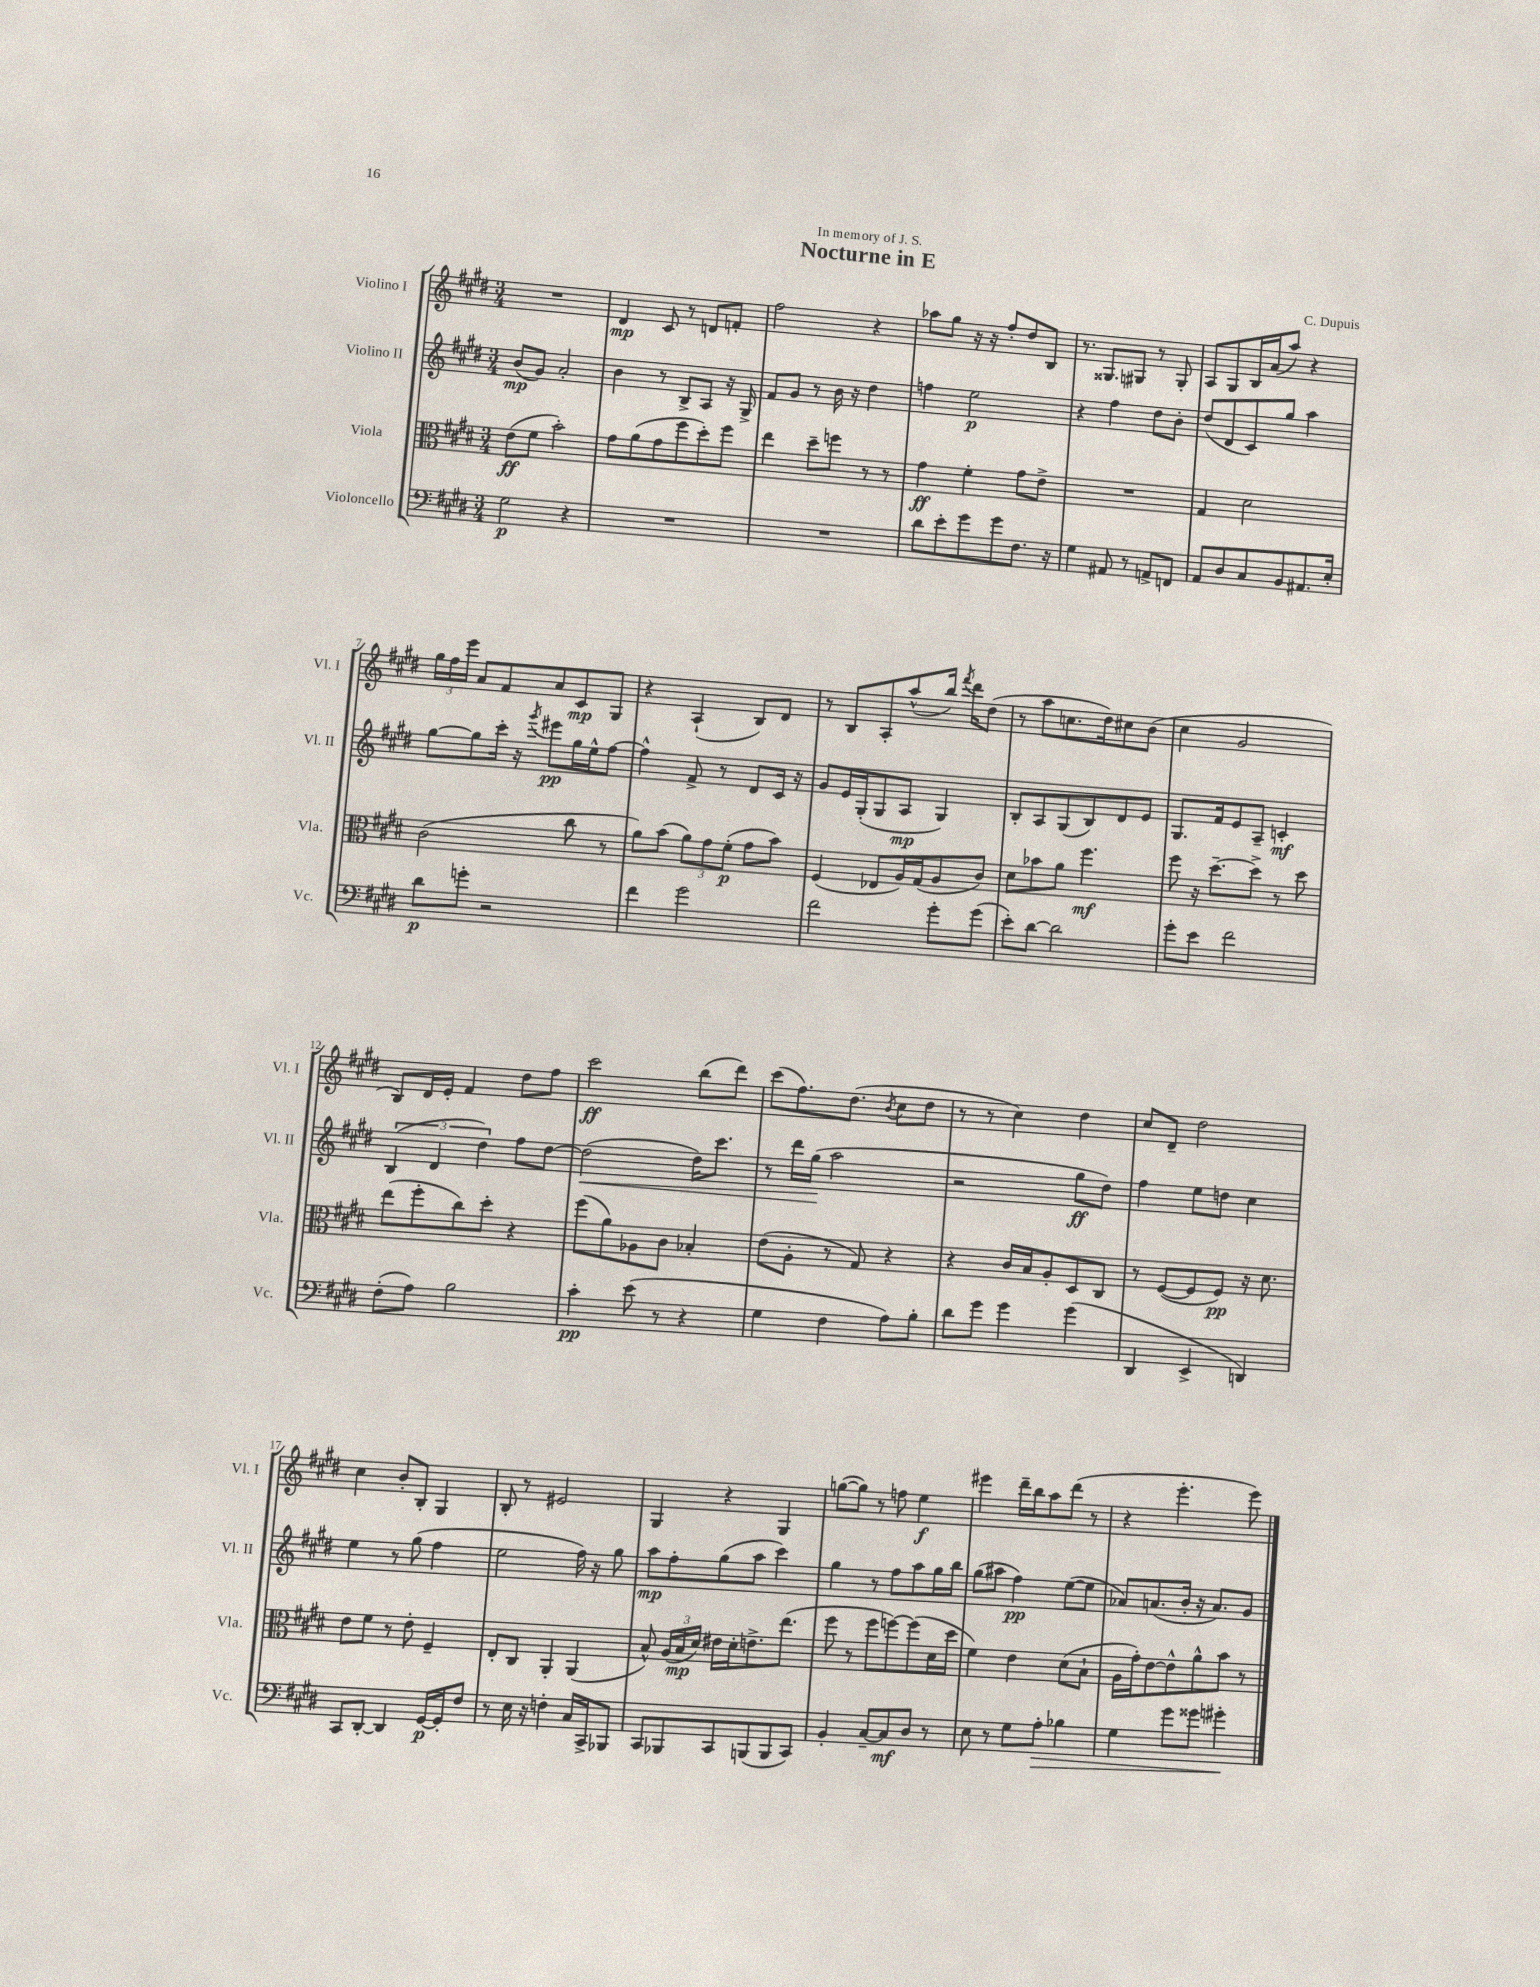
\header { title = "Nocturne in E" composer = "C. Dupuis" dedication = "In memory of J. S." }
<<
\new StaffGroup <<
\new Staff = "s0" \with { instrumentName = "Violino I" shortInstrumentName = "Vl. I" } {
    \clef treble \key e \major \numericTimeSignature \time 3/4
    \autoBeamOff R2. |
    dis'4\mp cis'8 r8 d'8[ f'8]-. |
    fis''2 r4 |
    aes''8[ gis''8] r16 r16 fis''8[-. dis''8 b8] |
    r8. gisis8.[ gis8] r8 gis8-. |
    a8[ gis8 b16 a'16( a''8]) r4 |
    \tuplet 3/2 { gis''16[ fis''16 e'''16] } a'8[ fis'8 a'8 cis'8\mp gis8] |
    r4 a4-!( b8[) dis'8] |
    r8 b8[ a8-. a''8-^( b''16]) \acciaccatura { fis'''8 } dis'''16[ dis''8]( |
    r8 a''8[ c''8. dis''16) cis''8 b'8]( |
    cis''4 gis'2 |
    b8[) dis'16 e'16]-. fis'4 dis''8[ fis''8] |
    cis'''2\ff b''8[( dis'''8]) |
    cis'''8[( fis''8.) dis''8.]( \acciaccatura { b'8 } cis''8[ dis''8] |
    r8 r8 cis''4) dis''4 |
    cis''8[ dis'8]-- dis''2 |
    cis''4 b'8[-. b8]-. gis4 |
    b8-. r8 eis'2 |
    gis4 r4 gis4 |
    g''8[~( g''8]) r8 f''8 e''4\f |
    eis'''4 dis'''16[-- b''16 a''8 dis'''8]( r8 |
    r4 e'''4.-. e'''8) \bar "|." |
}
\new Staff = "s1" \with { instrumentName = "Violino II" shortInstrumentName = "Vl. II" } {
    \clef treble \key e \major \numericTimeSignature \time 3/4
    \autoBeamOff b'8[\mp( gis'8]) a'2-. |
    b'4 r8 b8[-> a8] r16 gis16-> |
    fis'8[ gis'8] r8 b'16 r16 dis''4 |
    f''4 e''2\p |
    r4 fis''4 dis''8[ b'8]-. |
    dis''8[( dis'8 cis'8) gis''8] a''4 |
    gis''8[~ gis''8 cis'''16]-. r16 \acciaccatura { gis'''8 } eis'''8[\pp gis''16 e''16-^ fis''8]~ |
    fis''4-^ fis'8-> r8 dis'8[ cis'16] r16 |
    gis'8[ e'16 gis16-.( gis8 a8]\mp gis4) |
    b8[-. a8 gis8( b8) dis'8 e'8] |
    gis8.[ fis'16 e'8 a8]-- c'4-.\mf |
    \tuplet 3/2 { b4( dis'4 dis''4) } fis''8[ dis''8]~ |
    dis''2\<( dis''16[) cis'''8.] |
    r8 dis'''16[ gis''16]\!( a''2 |
    r2 gis''8[\ff dis''8]) |
    fis''4 e''8[ d''8] cis''4 |
    e''4 r8 gis''8( fis''4 |
    e''2 fis''16) r16 gis''8 |
    a''8[\mp fis''8-. gis''8( a''8] cis'''4) |
    gis''4 r8 fis''8[ a''8 gis''16 b''16] |
    gis''8[( ais''8] fis''4\pp) e''8[~( e''8] |
    aes'8[) a'8.( b'16]-. r16 a'8.[) gis'8] \bar "|." |
}
\new Staff = "s2" \with { instrumentName = "Viola" shortInstrumentName = "Vla." } {
    \clef alto \key e \major \numericTimeSignature \time 3/4
    \autoBeamOff e'8[\ff( fis'8] b'2-.) |
    gis'8[ a'8( gis'8 fis''8 dis''8-.) fis''8] |
    e''4 dis''8[-- f''8] r8 r8 |
    gis'4\ff fis'4-. gis'8[ e'8]-> |
    R2. |
    gis4 dis'2 |
    cis'2( cis''8 r8 |
    a'8[) b'8]( \tuplet 3/2 { a'8[) gis'8 fis'8]-.\p( } gis'8[ b'8]) |
    fis4( ees8[ a16) gis16( a8 cis'8]) |
    dis'8[ bes'8 a'8] fis''4.\mf |
    fis''8 r16 dis''8.[~-- dis''8]-> r8 dis''8 |
    e''8[( fis''8-. cis''8) dis''8]-. r4 |
    fis''8[( a'8) aes8 cis'8] bes4-. |
    e'8[( a8]-. r8 gis8) r4 |
    r4 cis'16[ b16 a8-. dis8 cis8] |
    r8 fis8[~( fis8 fis8]\pp) r16 dis'8. |
    e'8[ fis'8] r8 e'8-. fis4-- |
    e8[-. cis8] a,4-. a,4( |
    b8-^) \tuplet 3/2 { a16[( b16\mp dis'16]) } eis'16[ dis'16-. e'8.-> e''8.]( |
    fis''8 r8 fis''8[ f''8~) f''8( dis'16 dis''16] |
    fis'4) e'4 dis'8[( b8]-! |
    a16[ gis'16-.) e'8~ e'8-^ a'8-^ b'8] r8 \bar "|." |
}
\new Staff = "s3" \with { instrumentName = "Violoncello" shortInstrumentName = "Vc." } {
    \clef bass \key e \major \numericTimeSignature \time 3/4
    \autoBeamOff gis2\p r4 |
    R2. |
    R2. |
    dis'8[ e'8-. gis'8 gis'8 fis8.] r16 |
    gis4 ais,8 r8 a,8[-> f,8] |
    a,8[ dis8 cis8 b,8 ais,8. e16]-. |
    dis'8[\p g'8]-. r2 |
    fis'4 gis'2 |
    fis'2 gis'8[-. gis'8]( |
    e'8[-.) dis'8]~ dis'2 |
    gis'8[-. e'8] fis'2 |
    fis8[-.( a8]) b2 |
    cis'4-.\pp e'8( r8 r4 |
    gis4 fis4 a8[) b8]-. |
    dis'8[ gis'8] gis'4 gis'4( |
    dis,4 e,4-> d,4) |
    cis,8[ dis,8]~-. dis,4 gis,16[~\p gis,16-. fis8] |
    r8 e16 r16 f4-. cis16[ cis,16-> bes,,8] |
    cis,8[ bes,,8 cis,8 b,,8( b,,8 cis,8]) |
    b,4-. cis8[~-- cis8\mf dis8] r8 |
    e8 r8 gis8[ a8]-.\> bes4 |
    gis4 gis'8[ gisis'8] gis'4-.\! \bar "|." |
}
>>
>>
